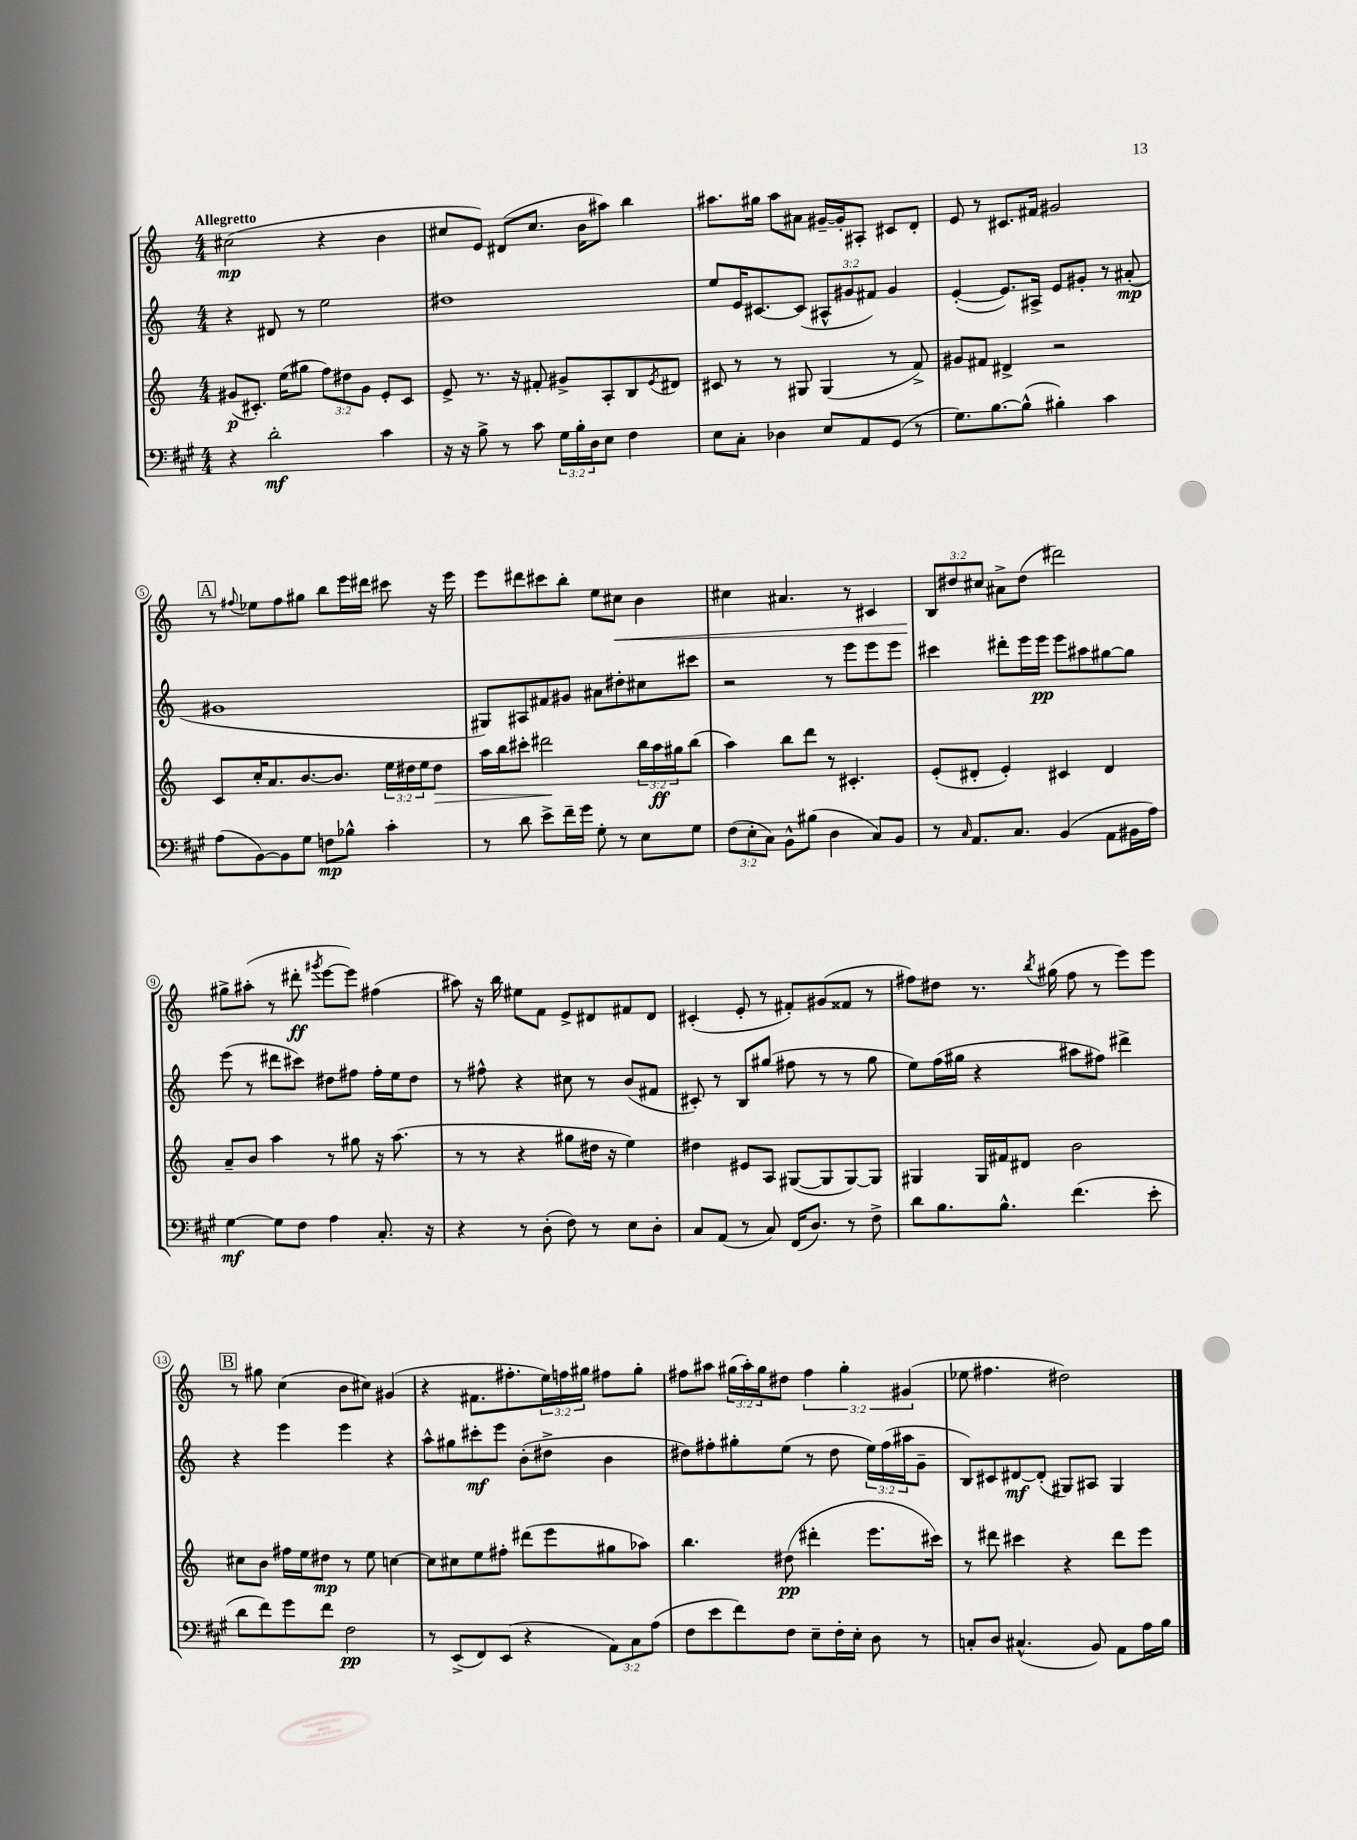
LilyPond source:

<<
\new StaffGroup <<
\new Staff = "s0" {
    \clef treble \key c \major \numericTimeSignature \time 4/4 \override Staff.TupletNumber.text = #tuplet-number::calc-fraction-text \tempo "Allegretto"
    cis''2\mp( r4 b'4 |
    cis''8 e'8) dis'8( cis''8. b'16 ais''8) b''4 |
    ais''8. gis''16 ais''8 ais'8 gis'16~-- gis'16-. ais8-. cis'8 d'8-. |
    e'8 r8 cis'8. fis'16 gis'2 |
    \mark \markup { \box "A" } r8 \appoggiatura { fis''8 } ees''8 fis''8 gis''8 b''8 e'''16 dis'''16 cis'''8 r16 e'''16 |
    e'''8 dis'''8 cis'''8 b''8-. e''8 cis''8\< b'4 |
    cis''4 ais'4. r8 cis'4 |
    \tuplet 3/2 { b8\! dis''8 cis''8 } ais'8-> dis''8( dis'''2) |
    gis''8-> ais''8-.( r8 dis'''8-.\ff \acciaccatura { gis'''8 } e'''8~ e'''8) fis''4( |
    ais''8) r16 b''16 eis''8 f'8 e'8-> dis'8 fis'8 dis'8 |
    cis'4-.( e'8-. r8 fis'8-.) gis'8( fisis'8 r8 |
    fis''8) dis''8 r8. \acciaccatura { b''8 } gis''16( fis''8 r8 e'''8) e'''8 |
    \mark \markup { \box "B" } r8 gis''8 c''4( b'8 cis''8) gis'4( |
    r4 fis'8. fis''8.-. \tuplet 3/2 { e''16) f''16 gis''16 } fis''8 gis''8-. |
    fis''8 ais''8 \tuplet 3/2 { gis''16( ais''16-.) gis''16 } dis''8 \tuplet 3/2 { fis''4 gis''4-. gis'4( } |
    ees''8 fis''4. dis''2) \bar "|." |
}
\new Staff = "s1" {
    \clef treble \key c \major \numericTimeSignature \time 4/4 \override Staff.TupletNumber.text = #tuplet-number::calc-fraction-text
    r4 dis'8 r8 e''2 |
    dis''1 |
    e''8 e'16 cis'8.~ cis'8( \tuplet 3/2 { ais8-^ gis'8 fis'8) } gis'4 |
    e'4~-.( e'8.) ais16-> e'8 gis'8-. r8 ais'8-.\mp( |
    \mark \markup { \box "A" } gis'1 |
    gis8) ais8 fis'8 gis'8 ais'8 dis''8-. cis''8 cis'''8 |
    r2 r8 e'''8 e'''8 e'''8 |
    cis'''4 dis'''8-. e'''16 e'''16\pp e'''8 ais''8 gis''8~ gis''8 |
    e'''8( r8 dis'''8 cis'''8) dis''8 fis''8 fis''16-. e''16 dis''8 |
    r8 fis''8-^ r4 cis''8 r8 b'8( fis'8 |
    cis'8-.) r8 b8 gis''8( fis''8 r8 r8 gis''8 |
    e''8) f''16( gis''16 r4 ais''8 fis''8) dis'''4-> |
    \mark \markup { \box "B" } r4 e'''4 e'''4 r4 |
    a''8-^ gis''8 cis'''8-.\mf e'''8 b'8-.( dis''8-> b'4 |
    dis''8) fis''8-. gis''8-. e''8( r8 dis''8 \tuplet 3/2 { e''16) fis''16( ais''16 } g'8-- |
    b8) cis'8 dis'8~\mf dis'8-.( gis8) ais8 gis4 \bar "|." |
}
\new Staff = "s2" {
    \clef treble \key c \major \numericTimeSignature \time 4/4 \override Staff.TupletNumber.text = #tuplet-number::calc-fraction-text
    gis'8\p( cis'8.-.) e''16( gis''8 \tuplet 3/2 { f''8) dis''8 gis'8 } e'8-. cis'8 |
    e'8-> r8. r16 fis'8-. gis'8-> a8-. b8 \acciaccatura { e'8 } dis'8 |
    cis'8 r8 r8 gis8 gis4( r8 f'8->) |
    gis'8 fis'8 dis'4-> r2 |
    \mark \markup { \box "A" } c'8 c''16-. a'8. b'8.~ b'8. \tuplet 3/2 { e''16 dis''16 e''16 } dis''8\> |
    a''16 b''16 cis'''8-. dis'''2\! \tuplet 3/2 { b''16 a''16\ff gis''16 } b''8( |
    a''4) b''8 d'''8 r8 cis'4.-. |
    e'8-.( dis'8-. e'4-.) cis'4 dis'4 |
    a'8-- b'8 a''4 r8 gis''8 r16 a''8.( |
    r8 r8 r4 gis''8 dis''16 r16 e''4) |
    dis''4 eis'8 a8 gis8~( gis8 gis8~) gis8 |
    gis4 gis16 fis'16 dis'8 b'2 |
    \mark \markup { \box "B" } cis''8 b'8 fis''16 e''16 dis''8\mp r8 e''8 c''4~ |
    c''8 cis''8 e''8 fis''8-. dis'''8( e'''8 gis''8 aes''8) |
    b''4. dis''8\pp( dis'''4-. e'''8. cis'''16) |
    r8 dis'''8 cis'''4 r4 dis'''8 e'''8 \bar "|." |
}
\new Staff = "s3" {
    \clef bass \key a \major \numericTimeSignature \time 4/4 \override Staff.TupletNumber.text = #tuplet-number::calc-fraction-text
    r4 d'2-.\mf cis'4 |
    r16 r16 b8-> r8 cis'8 \tuplet 3/2 { gis16 b16-. d16 } e8 fis4 |
    e8 cis8-. des4 e8 a,8 gis,8( r8 |
    gis8.) b8.~ b8-^( bis4-.) cis'4 |
    \mark \markup { \box "A" } a8( b,8~) b,8 gis8 f8\mp bes8-^ cis'4-. |
    r8 d'8 e'8-> fis'16-- gis'16 gis8-. r8 e8 gis8 |
    \tuplet 3/2 { fis8( e8-. cis8) } b,8-^ bis8( d4 cis8) b,8 |
    r8 \grace { cis16 } a,8. cis8. b,4( a,8 bis,16 a16) |
    gis4~\mf gis8 fis8 a4 cis8.-. r16 |
    r4 r8 d8-.( fis8) r8 e8 d8-. |
    cis8 a,8( r8 cis8) fis,16( d8.) r8 fis8-> |
    d'8 b8. b8.-^ fis'4.( e'8-. |
    \mark \markup { \box "B" } d'8 fis'8) gis'8 fis'8 fis2\pp |
    r8 e,8->( fis,8) e,8( r4 \tuplet 3/2 { a,8) cis8 a8( } |
    fis8 e'8 fis'8) fis8 e8-- fis16-. e16-. d8 r8 |
    c8-. d8 cis4.-^( b,8) a,8 a16 b16 \bar "|." |
}
>>
>>
\layout { \context { \Score \override BarNumber.stencil = #(make-stencil-circler 0.1 0.3 ly:text-interface::print) } }
